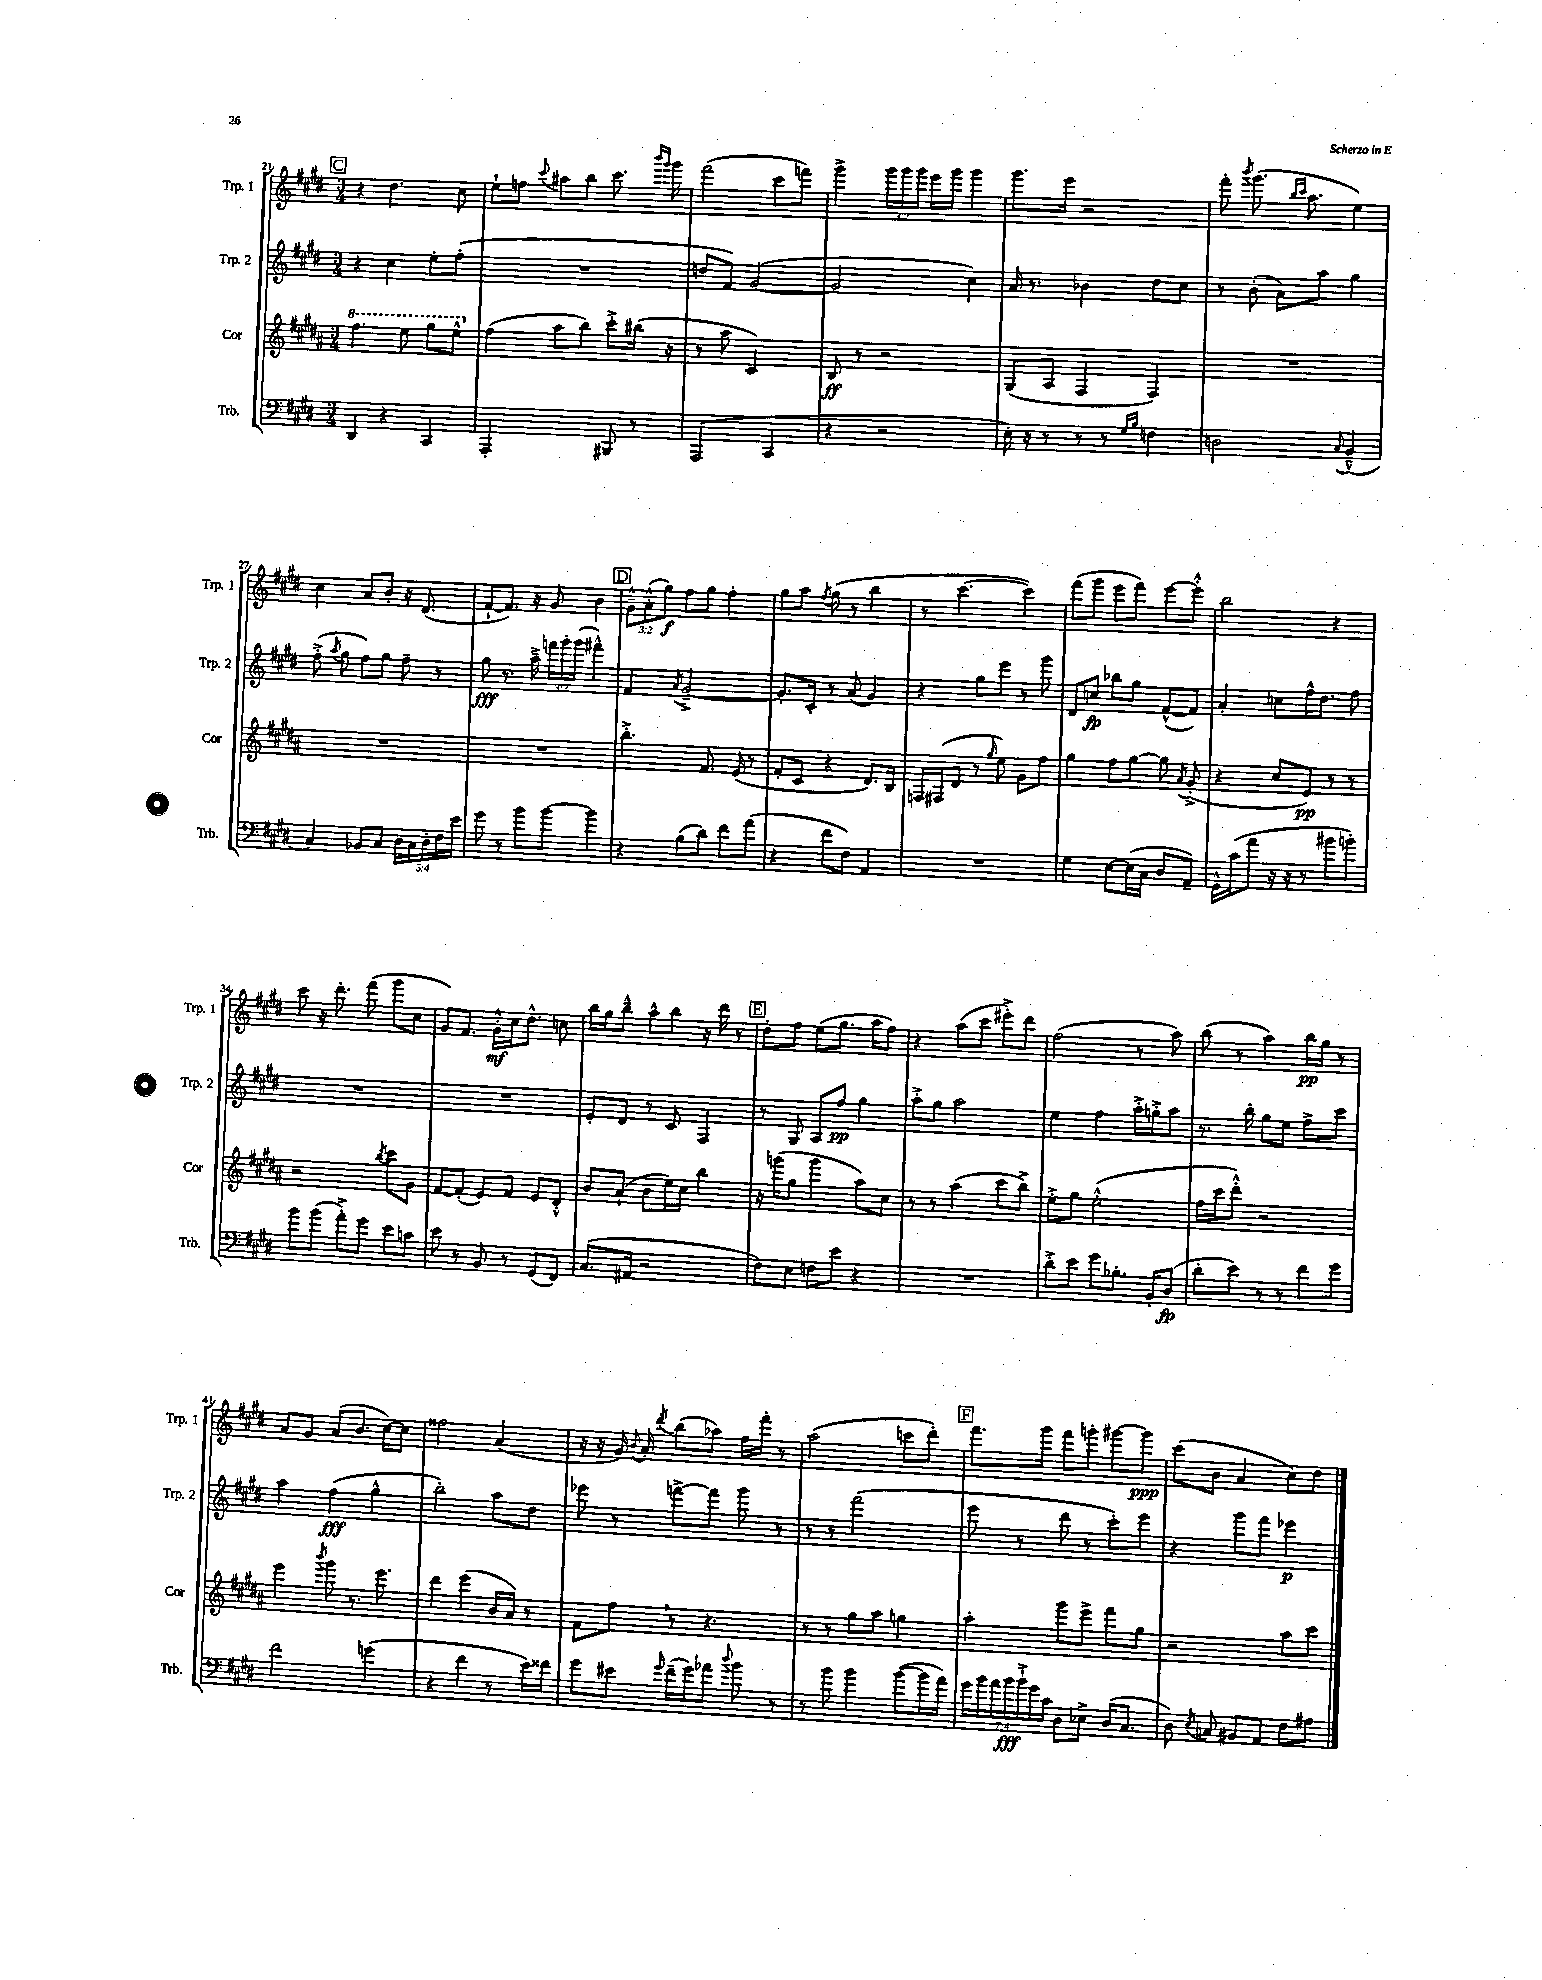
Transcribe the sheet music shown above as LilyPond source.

<<
\new StaffGroup <<
\new Staff = "s0" \with { instrumentName = "Trp. 1" shortInstrumentName = "Trp. 1" } {
    \clef treble \key e \major \numericTimeSignature \time 3/4 \override Staff.TupletNumber.text = #tuplet-number::calc-fraction-text
    \autoBeamOff \mark \markup { \box "C" } r4 dis''4. cis''8 |
    e''8[-! f''8] \appoggiatura { cis'''8 } ais''8[ b''8] cis'''8. \grace { b'''16[ gis'''16] } gis'''16 |
    fis'''2( cis'''8[ f'''8]) |
    gis'''4-> \tuplet 3/2 { gis'''16[ gis'''16 gis'''16] } e'''16[ gis'''16] gis'''4 |
    gis'''8.[ e'''16] r2 |
    fis'''8-. \acciaccatura { b'''8 } gis'''8.( \grace { b''16[ cis'''16] } a''8. e''4) |
    cis''4 a'8[ b'8]-. r16 dis'8.( |
    fis'8[~-! fis'8.]) r16 gis'8 b'4 |
    \mark \markup { \box "D" } \tuplet 3/2 { gis'8[---^ a'8-.-^( gis''8]\f) } fis''8[ gis''8] fis''4-. |
    gis''8[ a''8] \acciaccatura { fis''8 } gis''8( r8 b''4 |
    r8 cis'''4.~ cis'''4) |
    fis'''8[( gis'''8] e'''8[ fis'''8]) e'''8[~ e'''8]-.-^ |
    b''2 r4 |
    cis'''8 r16 dis'''8.-. fis'''8( gis'''8[ cis''8] |
    gis'8[) fis'8.] gis'16[-.-^\mf cis''16 dis''8.]-^ c''8 |
    b''16[ gis''16 b''8]---^ a''8[-^ b''8] r16 dis'''16 r8 |
    \mark \markup { \box "E" } dis''8[-. fis''8] e''8[( gis''8.] a''16[ fis''8]) |
    r4 a''8[( cis'''8] eis'''8[-.->) dis'''8] |
    fis''2( r8 a''8) |
    b''8( r8 a''4) b''16[\pp gis''16] r8 |
    a'8[ gis'8] a'8[( b'8.] cis''16[~) cis''8] |
    fisis''2 a'4( |
    r16 r16 gis'16) \appoggiatura { b'8 } a'16-. \acciaccatura { dis'''8 } b''8[( aes''8]) fis''16[ fis'''16]-. r8 |
    a''2( c'''8[ dis'''8]-.) |
    \mark \markup { \box "F" } fis'''8.[ gis'''16] fis'''8[ g'''8]-. gis'''8[~ gis'''8]\ppp |
    cis'''8[( b'8] a'4 cis''8[) dis''8] \bar "|." |
}
\new Staff = "s1" \with { instrumentName = "Trp. 2" shortInstrumentName = "Trp. 2" } {
    \clef treble \key e \major \numericTimeSignature \time 3/4 \override Staff.TupletNumber.text = #tuplet-number::calc-fraction-text
    \autoBeamOff \mark \markup { \box "C" } r4 cis''4 e''8[-. fis''8]-.( |
    R2. |
    d''8[ fis'8]) gis'2~( |
    gis'2 cis''4) |
    a'16 r8. bes'4 dis''8[ cis''8] |
    r8 b'8-.( a'8[) a''8] gis''4 |
    fis''8-.->( \acciaccatura { a''8 } gis''8 fis''8[) gis''8] fis''8-- r8 |
    gis''8\fff r8. a''16---> \tuplet 3/2 { f'''16[ gis'''16-. gis'''16]( } fis'''4-^) |
    \mark \markup { \box "D" } fis'4 \acciaccatura { a'8 } gis'2~---> |
    gis'8.[-. cis'16]-. r8 a'8( gis'4) |
    r4 gis''8[ e'''8] r8 gis'''8 |
    dis'8[ c''8]\fp bes''8[ gis''8] fis'8[~-^( fis'8]) |
    a'4-. c''8[ fis''16-^ dis''8.] fis''8 |
    R2. |
    R2. |
    e'8[-. dis'8] r8 cis'8 fis4 |
    \mark \markup { \box "E" } r8 gis8 a8[ fis''8]\pp gis''4 |
    a''8[-.-> gis''8] a''2 |
    e''4 fis''4 a''16[-.-> g''16-.-> a''8] |
    r8. b''16-. gis''8[ e''8] fis''8[-> cis'''8] |
    a''4 fis''4\fff( gis''4-^ |
    b''2-.) a''8[ dis''8] |
    ees'''8 r8 f'''8[~-> f'''8] gis'''8 r8 |
    r8 r8 fis'''2( |
    \mark \markup { \box "F" } e'''8 r8 dis'''8 r8 cis'''8[-.) e'''8] |
    r4 gis'''8[ fis'''8] ees'''4\p \bar "|." |
}
\new Staff = "s2" \with { instrumentName = "Cor" shortInstrumentName = "Cor" } {
    \clef treble \key b \major \numericTimeSignature \time 3/4
    \autoBeamOff \mark \markup { \box "C" } \ottava #1 fis'''4. e'''8 gis'''8[ e'''8]-^ \ottava #0 |
    fis''4( ais''8[ b''8]) cis'''8[-.-> bis''16]( r16 |
    r8 ais''8 cis'2) |
    b8\ff r8 r2 |
    gis8[( ais8] fis4 fis4) |
    R2. |
    R2. |
    R2. |
    \mark \markup { \box "D" } b''4.-.-> fis'8. e'16( r8 |
    fis'8[-. cis'8] r4 dis'8.[) b16] |
    f16[ fis16( dis'8] r8 \grace { gis''16 } e''8) gis'8[ fis''8] |
    gis''4 fis''8[ gis''8]~ gis''8 \acciaccatura { ais'8 } gis'8-.->( |
    r4 cis''8[ e'8]\pp) r8 r8 |
    r2 \acciaccatura { b''8 } cis'''8[ gis'8] |
    fis'8[~ fis'8]-.( e'8[) fis'8] e'8[ dis'8]-.-^ |
    b'8[ ais'8]-!( b'8[ e''16) cis''16] b''4 |
    \mark \markup { \box "E" } r16 g'''16[( gis''8] g'''4 ais''8[) cis''8] |
    r8 r8 ais''4( cis'''8[ b''8]->) |
    e''8[-.-> gis''8] e''2-.-^( |
    fis''16[ cis'''16 dis'''8]-.-^) r2 |
    e'''4 \acciaccatura { b'''8 } gis'''8 r8. e'''8. |
    dis'''4 e'''4( b'16[ ais'16]) r8 |
    fis'8[ fis''8] \breathe r8 r4. |
    r8 r8 gis''8[ ais''8] g''4 |
    \mark \markup { \box "F" } ais''4-. gis'''8[ e'''8]-> fis'''8[ gis''8] |
    r2 ais''8[ cis'''8] \bar "|." |
}
\new Staff = "s3" \with { instrumentName = "Trb." shortInstrumentName = "Trb." } {
    \clef bass \key e \major \numericTimeSignature \time 3/4 \override Staff.TupletNumber.text = #tuplet-number::calc-fraction-text
    \autoBeamOff \mark \markup { \box "C" } dis,4 r4 cis,4 |
    a,,2-. bis,,8 r8 |
    a,,2( cis,4 |
    r4 r2 |
    e16-.) r16 r8 r8 r8 \grace { gis16[ b16] } f4 |
    d2 \appoggiatura { cis8 } b,4---^( |
    cis4) bes,8[ cis8] \tuplet 5/4 { dis16[ cis16 dis16-. fis16 e'16] } |
    gis'8 r8 b'8[ b'8]~ b'4 |
    \mark \markup { \box "D" } r4 b8[( dis'8]) fis'8[ a'8]( |
    r4 fis'8[ fis8]) a,4 |
    R2. |
    gis4 e8[~ e16( cis16] dis8[ a,8]--) |
    gis,16[-^ cis'16( a'8] r16 r16 r8 bis'8[ b'8]-.) |
    b'8[ b'8]( a'8[-.->) gis'8] e'8[ c'8] |
    e'8 r8 b,8 r8 gis,8[( fis,8]) |
    cis8.[( ais,16] r2 |
    \mark \markup { \box "E" } fis8[) e8] f8[ e'8] r4 |
    R2. |
    dis'8[-.-> e'8] gis'8[ bes8.]-. b,16[-. dis8]\fp( |
    dis'8[-. e'8]) r8 r8 fis'8[ gis'8] |
    fis'2 g'4( |
    r4 fis'4 r8 e'16[) fisis'16] |
    gis'8[ eis'8] \grace { gis'16 } fis'16[--( gis'16) aes'8] \appoggiatura { dis''8 } b'8 r8 |
    r8 b'8 b'4 b'8[~( b'16 a'16]) |
    \mark \markup { \box "F" } \tuplet 7/4 { gis'16[ b'16 a'16 b'16\fff b'16-!-> gis'16 cis'16] } dis8[ ees8]-> dis16[( cis8.] |
    dis8) \acciaccatura { e8 } c8 bis,8[ a,8] fis8[ ais8] \bar "|." |
}
>>
>>
\layout { \context { \Score currentBarNumber = #21 } }
